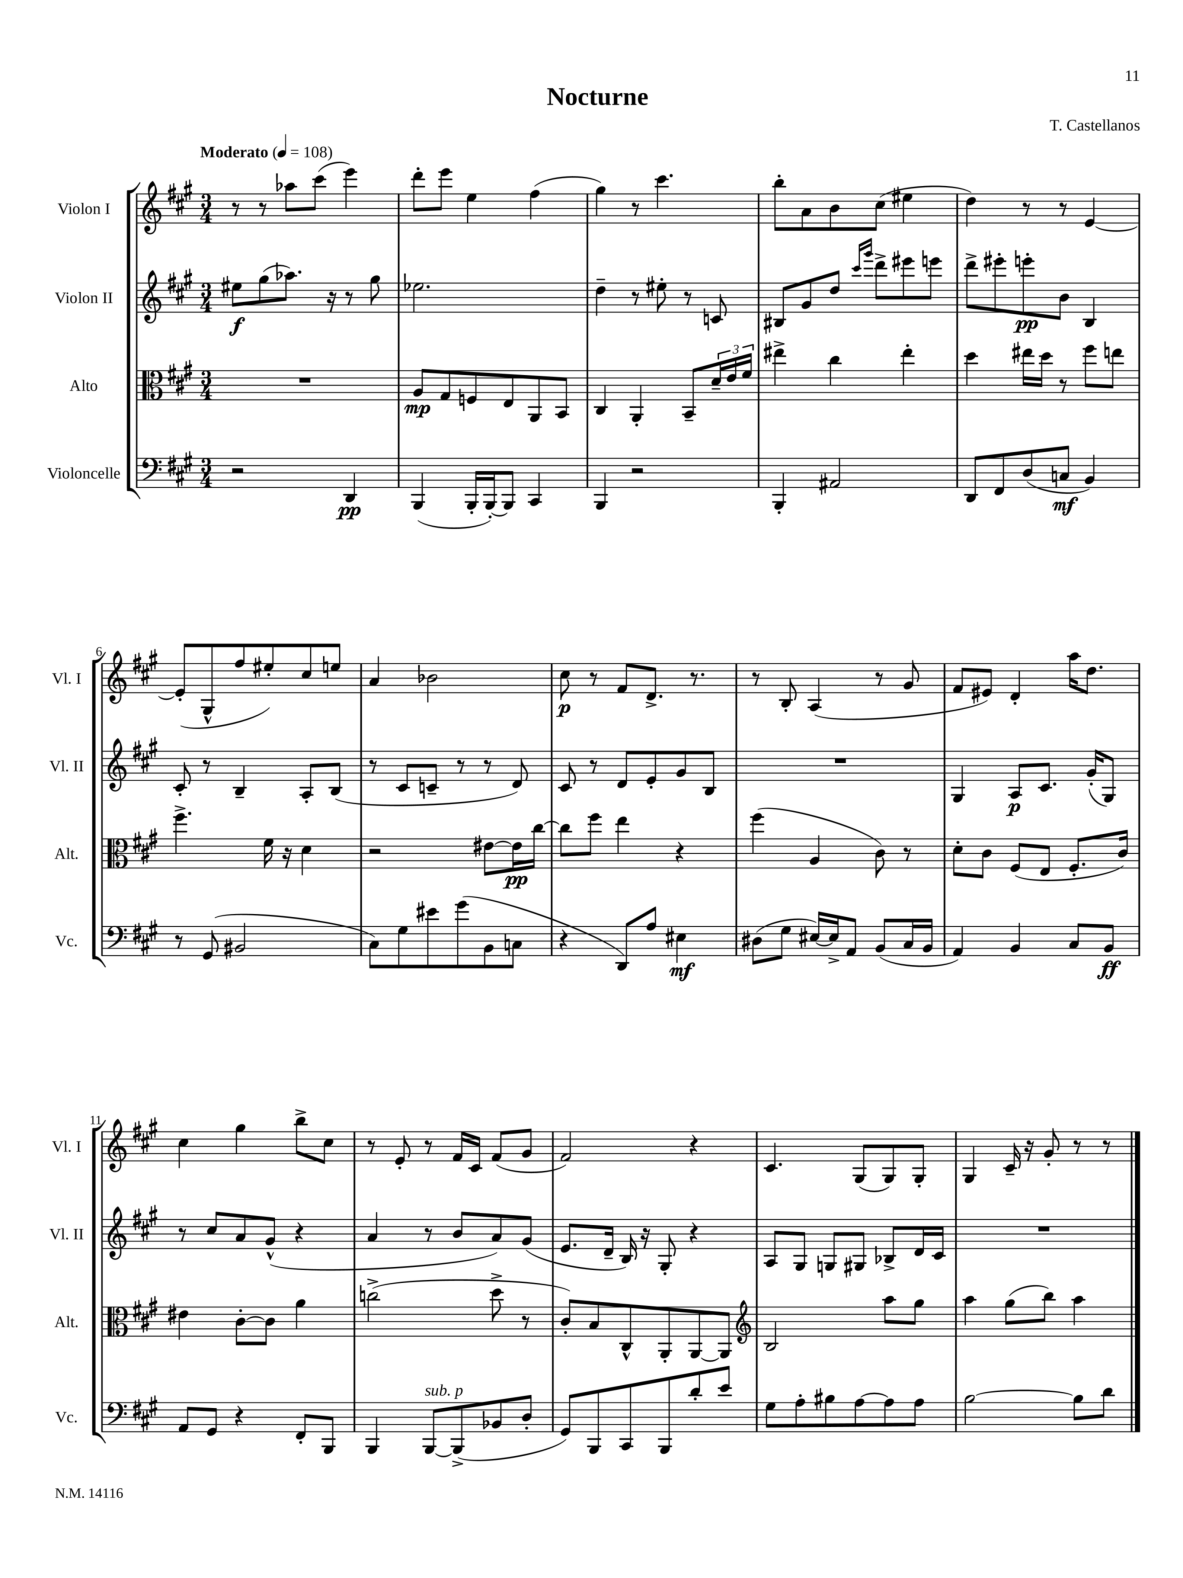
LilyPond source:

\header { title = "Nocturne" composer = "T. Castellanos" }
<<
\new StaffGroup <<
\new Staff = "s0" \with { instrumentName = "Violon I" shortInstrumentName = "Vl. I" } {
    \clef treble \key a \major \numericTimeSignature \time 3/4 \tempo "Moderato" 4 = 108
    r8 r8 aes''8 cis'''8( e'''4) |
    d'''8-. e'''8 e''4 fis''4( |
    gis''4) r8 cis'''4. |
    b''8-. a'8 b'8 cis''8( eis''4 |
    d''4) r8 r8 e'4~ |
    e'8-.( gis8-^ fis''8 eis''8-.) cis''8 e''8 |
    a'4 bes'2 |
    cis''8\p r8 fis'8 d'8.-> r8. |
    r8 b8-. a4( r8 gis'8 |
    fis'8 eis'8) d'4-. a''16 d''8. |
    cis''4 gis''4 b''8-> cis''8 |
    r8 e'8-. r8 fis'16 cis'16 fis'8( gis'8 |
    fis'2) r4 |
    cis'4. gis8( gis8) gis8-. |
    gis4 cis'16-- r16 gis'8-. r8 r8 \bar "|." |
}
\new Staff = "s1" \with { instrumentName = "Violon II" shortInstrumentName = "Vl. II" } {
    \clef treble \key a \major \numericTimeSignature \time 3/4
    eis''8\f gis''8( aes''8.) r16 r8 gis''8 |
    ees''2. |
    d''4-- r8 eis''8-. r8 c'8 |
    bis8 gis'8 d''8 \grace { cis'''16 gis'''16 } d'''8-> eis'''8 e'''8 |
    d'''8-> eis'''8-. e'''8-.\pp b'8 b4 |
    cis'8-. r8 b4-- a8-. b8( |
    r8 cis'8 c'8-- r8 r8 d'8) |
    cis'8 r8 d'8 e'8-. gis'8 b8 |
    R2. |
    gis4 a8\p cis'8. gis'16-.( gis8) |
    r8 cis''8 a'8 gis'8-^( r4 |
    a'4 r8 b'8 a'8) gis'8( |
    e'8. d'16-- b16) r16 gis8-. r4 |
    a8 gis8 g8 gis8 bes8-> d'16 cis'16 |
    R2. \bar "|." |
}
\new Staff = "s2" \with { instrumentName = "Alto" shortInstrumentName = "Alt." } {
    \clef alto \key a \major \numericTimeSignature \time 3/4
    R2. |
    a8\mp gis8 f8 e8 a,8 b,8 |
    cis4 a,4-. b,8-- \tuplet 3/2 { d'16-- e'16 fis'16 } |
    eis''4-> cis''4 eis''4-. |
    d''4 eis''16 d''16 r8 fis''8 e''8 |
    fis''4.-> fis'16 r16 d'4 |
    r2 eis'8~ eis'16\pp cis''16~ |
    cis''8 fis''8 e''4 r4 |
    fis''4( a4 cis'8) r8 |
    d'8-. cis'8 fis8( e8 fis8.-. cis'16) |
    eis'4 cis'8~-. cis'8 a'4 |
    c''2->( d''8-> r8 |
    cis'8-.) b8 cis8-^ a,8-. a,8~ a,8 |
    \clef treble b2 a''8 gis''8 |
    a''4 gis''8( b''8) a''4 \bar "|." |
}
\new Staff = "s3" \with { instrumentName = "Violoncelle" shortInstrumentName = "Vc." } {
    \clef bass \key a \major \numericTimeSignature \time 3/4
    r2 d,4\pp |
    b,,4( b,,16-. b,,16~-.) b,,8 cis,4 |
    b,,4 r2 |
    b,,4-. ais,2 |
    d,8 fis,8 d8( c8\mf b,4) |
    r8 gis,8( bis,2 |
    cis8) gis8 eis'8 gis'8( b,8 c8 |
    r4 d,8) a8 eis4\mf |
    dis8( gis8 eis16~) eis16-> a,8 b,8( cis16 b,16 |
    a,4) b,4 cis8 b,8\ff |
    a,8 gis,8 r4 fis,8-. b,,8 |
    b,,4 b,,8~^\markup { \italic "sub. p" } b,,8->( bes,8 d8-. |
    gis,8) b,,8 cis,8 b,,8 d'8-. e'8 |
    gis8 a8-. bis8 a8~ a8 a8 |
    b2~ b8 d'8 \bar "|." |
}
>>
>>
